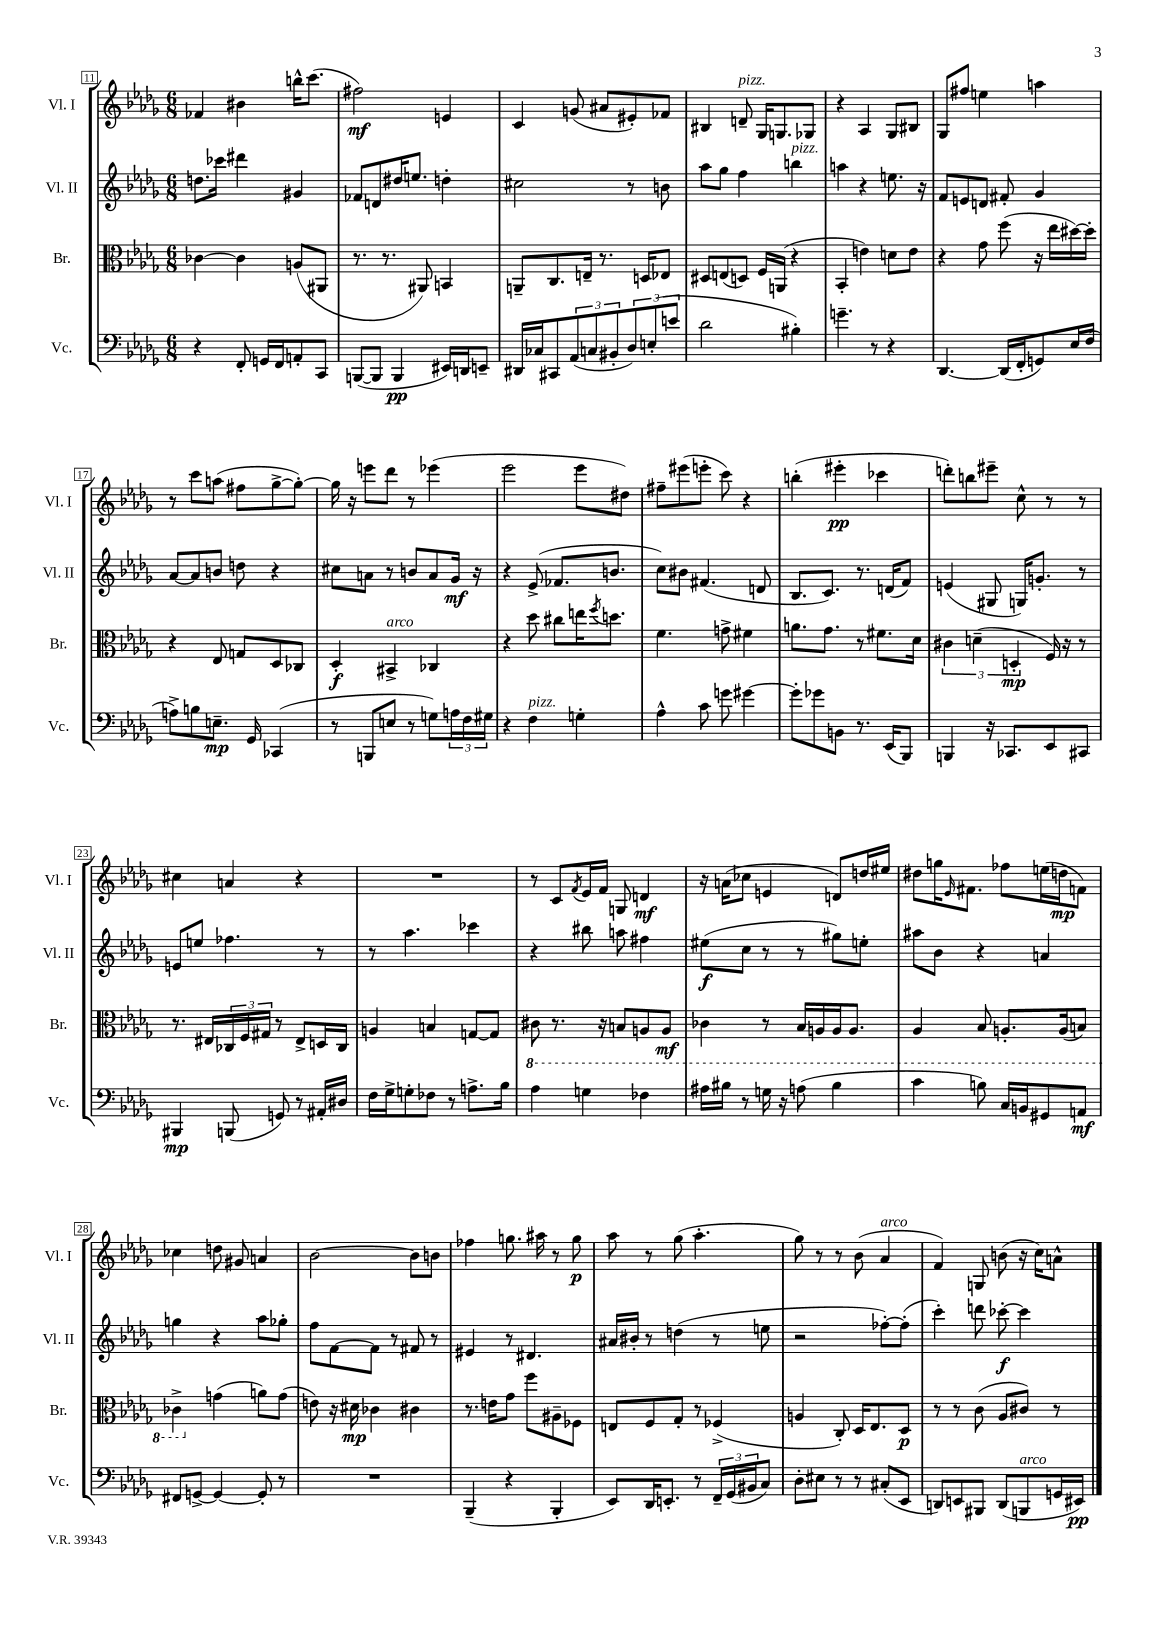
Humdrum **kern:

**kern	**dynam	**kern	**dynam	**kern	**dynam	**kern	**dynam
*part4	*part4	*part3	*part3	*part2	*part2	*part1	*part1
*staff4	*staff4	*staff3	*staff3	*staff2	*staff2	*staff1	*staff1
*I"Vc.	*	*I"Br.	*	*I"Vl. II	*	*I"Vl. I	*
*I'Vc.	*	*I'Br.	*	*I'Vl. II	*	*I'Vl. I	*
*clefF4	*	*clefC3	*	*clefG2	*	*clefG2	*
*k[b-e-a-d-g-]	*	*k[b-e-a-d-g-]	*	*k[b-e-a-d-g-]	*	*k[b-e-a-d-g-]	*
*M6/8	*	*M6/8	*	*M6/8	*	*M6/8	*
=11	=11	=11	=11	=11	=11	=11	=11
4r	.	[4c-X\	.	8.ddn\L	.	4f-X/	.
.	.	.	.	16ccc-X\Jk	.	.	.
8FF'/	.	4c-\]	.	4ddd#X\	.	4b#X\	.
16GGn/LL	.	.	.	.	.	.	.
16FF/J	.	.	.	.	.	.	.
8AAn'/	.	(8An/L	.	4g#X/	.	16bbn^^\KL	.
.	.	.	.	.	.	(8.ccc\J	.
8CC/J	.	8AA#X/J	.	.	.	.	.
=12	=12	=12	=12	=12	=12	=12	=12
([8BBBn/L	.	8.r	.	8f-X/L	.	2ff#X\)	mf
8BBB/J]	.	.	.	8dn/	.	.	.
.	.	8.r	.	.	.	.	.
4BBB/	pp	.	.	16dd#X/K	.	.	.
.	.	.	.	8.een/J	.	.	.
.	.	8AA#X/)	.	.	.	.	.
16EE#X/LL)	.	4BBn/	.	4ddn'\	.	4en/	.
16DDn/J	.	.	.	.	.	.	.
8EEn~/J	.	.	.	.	.	.	.
=13	=13	=13	=13	=13	=13	=13	=13
16DD#X/LL	.	8AAn~/L	.	2cc#X\	.	4c/	.
16C-X/J	.	.	.	.	.	.	.
8CC#X/	.	8.C/	.	.	.	.	.
(12AA-/	.	.	.	.	.	(8gn/	.
.	.	16En~/Jk	.	.	.	.	.
12Cn/	.	.	.	.	.	.	.
.	.	8.r	.	.	.	8a#X/L	.
12BB#X'/	.	.	.	.	.	.	.
12D-/)	.	.	.	8r	.	8e#X'/)	.
.	.	16Dn/KL	.	.	.	.	.
(12En'/	.	.	.	.	.	.	.
.	.	8E-X/J	.	8bn\	.	8f-X/J	.
12en/J	.	.	.	.	.	.	.
=14	=14	=14	=14	=14	=14	=14	=14
2d-\	.	8D#X/L	.	8aa-\L	.	4B#X/	.
.	.	(8En/	.	8gg-\J	.	.	.
!	!	!	!	!	!	!LO:TX:a:i:t=pizz.	!
.	.	8Dn/J)	.	4ff\	.	8dn~/	.
.	.	16F/LL	.	.	.	16G-/KL	.
.	.	(16AAn/JJ	.	.	.	8.Gn/	.
!	!	!	!	!LO:TX:a:i:t=pizz.	!	!	!
4B#X'\)	.	4r	.	4bbn\	.	.	.
.	.	.	.	.	.	8G-X/J	.
=15	=15	=15	=15	=15	=15	=15	=15
4.gn~\	.	4BB-'/	.	4aan\	.	4r	.
.	.	4en\)	.	4r	.	4A-/	.
8r	.	.	.	.	.	.	.
4r	.	8dn\L	.	8.een\	.	8G-/L	.
.	.	8e\J	.	.	.	8B#X/J	.
.	.	.	.	16r	.	.	.
=16	=16	=16	=16	=16	=16	=16	=16
[4.DD-/	.	4r	.	8f/L	.	8G-/L	.
.	.	.	.	8en/	.	8ff#X/J	.
.	.	8g-\	.	8dn/J	.	4een\	.
(16DD-/LL]	.	(8ff\	.	8f#X'/	.	.	.
16FF'/J	.	.	.	.	.	.	.
8GGn/)	.	16r	.	4g-/	.	4aan\	.
.	.	16ee-\LL	.	.	.	.	.
16E-/L	.	[16dd#X\)	.	.	.	.	.
(16F/JJ	.	16dd#'\JJ]	.	.	.	.	.
!!LO:LB:g=z
=17	=17	=17	=17	=17	=17	=17	=17
8An^\L)	.	4r	.	[8a-/L	.	8r	.
8Bn\	.	.	.	8a-/]	.	8ccc\L	.
8.En~\J	mp	8E-/	.	8bn/J	.	(8aan\J	.
.	.	8Gn/L	.	8ddn\	.	8ff#X\L	.
16GG-/	.	.	.	.	.	.	.
(4CC-X/	.	8D-/	.	4r	.	[8gg-^\	.
.	.	8C-X/J	.	.	.	8gg-'\J_)	.
=18	=18	=18	=18	=18	=18	=18	=18
8r	.	4D-'/	f	8cc#X\L	.	16gg-\]	.
.	.	.	.	.	.	16r	.
8BBBn/L	.	.	.	8an\J	.	8eeen\L	.
!	!	!LO:TX:a:i:t=arco	!	!	!	!	!
8En/J	.	4BB#X^/	.	8r	.	8ddd-\J	.
8r	.	.	.	8bn/L	.	8r	.
8Gn\L)	.	4C-X/	.	8a/	.	(4eee-X\	.
24An\L	.	.	.	16g-/Jk	mf	.	.
24F\	.	.	.	.	.	.	.
.	.	.	.	16r	.	.	.
24G#X\JJ	.	.	.	.	.	.	.
=19	=19	=19	=19	=19	=19	=19	=19
4r	.	4r	.	4r	.	2eee-\	.
!LO:TX:a:i:t=pizz.	!	!	!	!	!	!	!
4F\	.	8dd-\	.	(8e-^/	.	.	.
.	.	8cc#X\L	.	8.f-X/L	.	.	.
4Gn'\	.	16een\K	.	.	.	8eee-\L	.
.	.	8qff/	.	.	.	.	.
.	.	8.ddn\J	.	8.bn/J	.	.	.
.	.	.	.	.	.	8dd#X\J)	.
=20	=20	=20	=20	=20	=20	=20	=20
4A-^^\	.	4.f\	.	8cc\L)	.	8ff#X~\L	.
.	.	.	.	8b#X\J	.	(8eee#X\	.
8c\	.	.	.	(4.f#X/	.	8eeen'\J	.
8gn\	.	8gn^\	.	.	.	8ccc\)	.
[4g#X\	.	4f#X\	.	.	.	4r	.
.	.	.	.	8dn/	.	.	.
=21	=21	=21	=21	=21	=21	=21	=21
8g#'\L]	.	8.an\L	.	8.B-/L	.	(4bbn'\	.
8g-X\	.	.	.	.	.	.	.
.	.	8.g-\J	.	8.c/J)	.	.	.
8BBn\J	.	.	.	.	.	4eee#X'\	pp
8.r	.	8r	.	8.r	.	.	.
.	.	8.f#X\L	.	.	.	4ccc-X\	.
(16EE-/KL	.	.	.	(16dn/KL	.	.	.
8BBB-/J)	.	.	.	8f/J)	.	.	.
.	.	16d-\Jk	.	.	.	.	.
=22	=22	=22	=22	=22	=22	=22	=22
4BBBn/	.	6c#X\	.	(4en/	.	8dddn'\L)	.
.	.	.	.	.	.	8bbn\	.
.	.	(6dn~\	.	.	.	.	.
16r	.	.	.	8G#X/	.	8eee#X~\J	.
8.CC-X/L	.	.	.	.	.	.	.
.	.	6Dn'/	mp	.	.	.	.
.	.	.	.	16Gn/KL)	.	8cc^^\	.
.	.	.	.	8.gn'/J	.	.	.
8EE-/	.	16F/)	.	.	.	8r	.
.	.	16r	.	.	.	.	.
8CC#X/J	.	8r	.	8r	.	8r	.
!!LO:LB:g=z
=23	=23	=23	=23	=23	=23	=23	=23
4BBB#X/	mp	8.r	.	8en/L	.	4cc#X\	.
.	.	.	.	8een/J	.	.	.
.	.	16E#X/LL	.	.	.	.	.
(8BBBn/	.	24C-X/	.	4.ff-X\	.	4an/	.
.	.	24F/	.	.	.	.	.
.	.	24G#X/JJ	.	.	.	.	.
8GGn/)	.	8r	.	.	.	.	.
8r	.	8E#^/L	.	.	.	4r	.
16AA#X'/LL	.	16Dn/L	.	8r	.	.	.
16D#X/JJ	.	16C-/JJ	.	.	.	.	.
=24	=24	=24	=24	=24	=24	=24	=24
16F\LL	.	4An/	.	8r	.	2.r	.
16G-^\J	.	.	.	.	.	.	.
8Gn'\	.	.	.	4.aa-\	.	.	.
8F-X\J	.	4Bn/	.	.	.	.	.
8r	.	.	.	.	.	.	.
8.An^\L	.	[8Gn/L	.	4ccc-X\	.	.	.
.	.	8G/J]	.	.	.	.	.
16B-\Jk	.	.	.	.	.	.	.
=25	=25	=25	=25	=25	=25	=25	=25
*	*	*8ba	*	*	*	*	*
4A-\	.	8C#X\	.	4r	.	8r	.
.	.	8.r	.	.	.	8c/L	.
.	.	.	.	.	.	8qf/	.
4Gn\	.	.	.	8bb#X\	.	16e-/L	.
.	.	16r	.	.	.	16f/JJ	.
.	.	8BBn/L	.	8aan\	.	8Gn/	.
4F-X\	.	8AAn/	.	4ff#X\	.	4dn/	mf
.	.	8AA/J	mf	.	.	.	.
=26	=26	=26	=26	=26	=26	=26	=26
16A#X\LL	.	4C-X\	.	(8ee#X\L	f	16r	.
16B#X\JJ	.	.	.	.	.	(16an\KL	.
8r	.	.	.	8cc\J	.	8cc-X\J	.
16Gn\	.	8r	.	8r	.	4en/	.
16r	.	.	.	.	.	.	.
(8An\	.	16BB-/LL	.	8r	.	.	.
.	.	16AAn/	.	.	.	.	.
4B#\	.	16AA/J	.	8gg#X\L)	.	8dn/L)	.
.	.	8.AA/J	.	.	.	.	.
.	.	.	.	8een'\J	.	16ddn/L	.
.	.	.	.	.	.	16ee#X/JJ	.
=27	=27	=27	=27	=27	=27	=27	=27
4c\	.	4AA-/	.	8aa#X\L	.	8dd#X\L	.
.	.	.	.	8b-\J	.	16ggn\K	.
.	.	.	.	.	.	16qqe-/	.
.	.	.	.	.	.	8.f#X\J	.
8Bn\)	.	8BB-/	.	4r	.	.	.
16C/LL	.	8.AAn'/L	.	.	.	8ff-X\L	.
16BBn/J	.	.	.	.	.	.	.
8GG#X/	.	.	.	4an/	.	(16een\L	.
.	.	(16AA/k	.	.	.	16ddn\J	mp
8AAn/J	mf	8BBn/J)	.	.	.	8fn\J)	.
!!LO:LB:g=z
=28	=28	=28	=28	=28	=28	=28	=28
8FF#X/L	.	4C-X^\	.	4ggn\	.	4cc-X\	.
[8GGn^/J	.	.	.	.	.	.	.
*	*	*X8ba	*	*	*	*	*
4GG/_	.	(4gn\	.	4r	.	8ddn\	.
.	.	.	.	.	.	8g#X/	.
8GG'/]	.	8an\L)	.	8aa-\L	.	4an/	.
8r	.	(8g\J	.	8gg-X'\J	.	.	.
=29	=29	=29	=29	=29	=29	=29	=29
2.r	.	8en\)	.	8ff\L	.	[2b-\	.
.	.	16r	.	[8f\	.	.	.
.	.	16d#X\	mp	.	.	.	.
.	.	4c-X\	.	8f\J]	.	.	.
.	.	.	.	8r	.	.	.
.	.	4c#X\	.	8f#X/	.	8b-\L]	.
.	.	.	.	8r	.	8bn\J	.
=30	=30	=30	=30	=30	=30	=30	=30
(4BBB-~/	.	8.r	.	4e#X/	.	4ff-X\	.
.	.	16en\KL	.	.	.	.	.
4r	.	8g-\J	.	8r	.	8.ggn\	.
.	.	8ff\L	.	4.d#X/	.	.	.
.	.	.	.	.	.	16aa#X\	.
4BBB-'/	.	8A#X~\	.	.	.	8r	.
.	.	8F-X\J	.	.	.	8gg\	p
=31	=31	=31	=31	=31	=31	=31	=31
8EE-/L)	.	8En/L	.	16a#X/LL	.	8aa-\	.
.	.	.	.	16b#X'/JJ	.	.	.
16DD-/K	.	8F/	.	8r	.	8r	.
8.EEn'/J	.	.	.	.	.	.	.
.	.	8G-'/J	.	(4ddn\	.	(8gg-\	.
8r	.	8r	.	.	.	4.aa-'\	.
24FF~/LL	.	(4F-X^/	.	8r	.	.	.
(24GG-/	.	.	.	.	.	.	.
24BB#X/J	.	.	.	.	.	.	.
8C/J)	.	.	.	8een\	.	.	.
=32	=32	=32	=32	=32	=32	=32	=32
8D-'\L	.	4An/	.	2r	.	8gg-\)	.
8E#X\J	.	.	.	.	.	8r	.
8r	.	8C'/)	.	.	.	8r	.
8r	.	16D-/KL	.	.	.	(8b-\	.
.	.	8.E-/	.	.	.	.	.
!	!	!	!	!	!	!LO:TX:a:i:t=arco	!
(8C#X'/L	.	.	.	[8ff-X'\L)	.	4a-/	.
8EE-/J	.	8D-/J	p	(8ff-'\J]	.	.	.
=33	=33	=33	=33	=33	=33	=33	=33
8DDn/L)	.	8r	.	4ccc'\)	.	4f/)	.
8EEn/	.	8r	.	.	.	.	.
8BBB#X/J	.	(8c\	.	8dddn\	.	8Gn/	.
(8DD/L	.	8A-/L	.	[8ccc-X'\	f	(8bn\	.
!LO:TX:a:i:t=arco	!	!	!	!	!	!	!
8BBBn/	.	8c#X/J)	.	4ccc-\]	.	16r	.
.	.	.	.	.	.	16cc\KL)	.
16GGn/L	.	8r	.	.	.	8an^^\J	.
16EE#X/JJ)	pp	.	.	.	.	.	.
==	==	==	==	==	==	==	==
*-	*-	*-	*-	*-	*-	*-	*-
